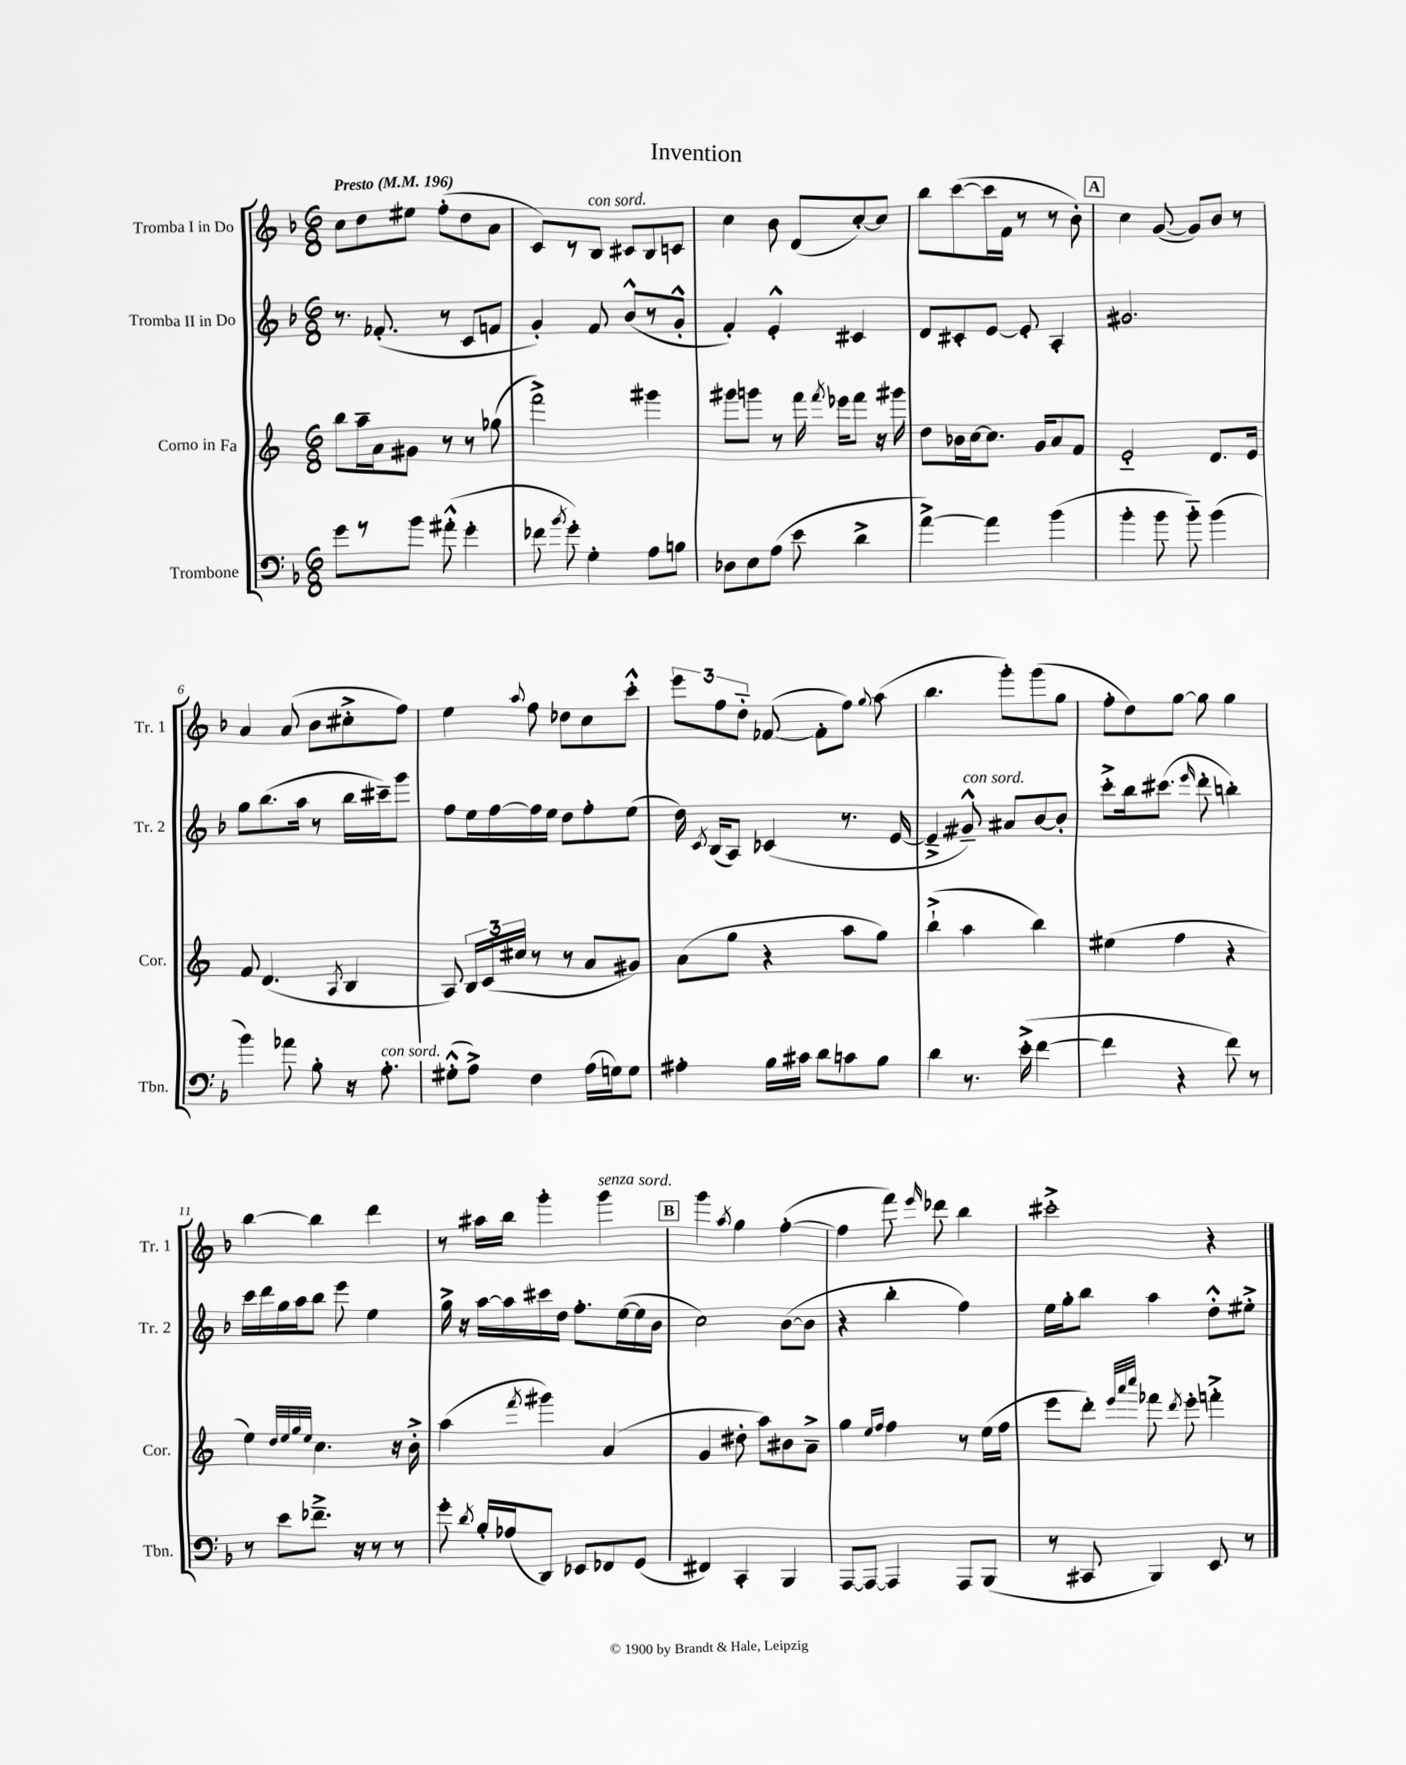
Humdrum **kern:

**kern	**kern	**kern	**kern
*staff4	*staff3	*staff2	*staff1
*clefF4	*clefG2	*clefG2	*clefG2
*k[b-]	*k[]	*k[b-]	*k[b-]
*M6/8	*M6/8	*M6/8	*M6/8
*MM196	*MM196	*MM196	*MM196
8g	8bb	8.r	8cc
8r	16aa~	.	8dd
.	16a	(8.f-'	.
8b-	8g#	.	8ee#
(8a#'^^	8r	8r	(8ff'
4g'	8r	8c	8dd
.	(8gg-	8f	8a
=	=	=	=
8f-	2fff^)	4g')	8c)
8qb-	.	.	.
8g')	.	.	8r
4G'	.	8f	8B-
.	.	(8b-^^	8c#
8A	4ggg#	8r	8B-
8B	.	8g'^^	8c
=	=	=	=
8D-	8ggg#	4f')	4cc
8E	8ggg	.	.
(8A	8r	4e'^^	8b-
8e	16fff	.	(8d
.	8qfff	.	.
.	16eee-	.	.
4d^	8fff	4c#	[8cc')
.	16r	.	8cc]
.	16ggg#	.	.
=	=	=	=
[4a^)	8dd	8d	8bb-
.	16b-	8c#'	([8ccc
.	[16cc	.	.
4a]	8.cc]	[8e	16ccc]
.	.	.	16f
.	.	8e']	8r
.	16g	.	.
(4b-	8a	4A'	8r
.	8f	.	8b-')
=	=	=	=
4b-'	2e'~	2.g#	4cc
8b-	.	.	([8g
8b-'~)	.	.	8g])
(4b-	8.d	.	8b-
.	.	.	8r
.	16e	.	.
=	=	=	=
4b-)	8f	8gg	4a
.	(4.d	(8.bb-	.
8a-	.	.	(8a
.	.	16aa	.
8B-'	.	8r	8b-
.	8qA	.	.
16r	4B	16bb-	8cc#'^
8.A'	.	16ccc#~)	.
.	.	8ggg	8ff)
=	=	=	=
(8G#'^^	8A)	8ff	4ee
8A^)	24B	16ee	.
.	(24c	.	.
.	.	[16ff	.
.	24cc#	.	.
.	.	.	8qqaa
4F	8r	16ff]	8ff
.	.	16ee	.
.	8r	8dd	8dd-
(16A	8a	8ff'	8cc
16G)	.	.	.
8G	8g#)	(8ee	8ccc'^^
=	=	=	=
4A#'	(8a	16dd)	12eee
.	.	8qc	.
.	.	(16B-	.
.	.	.	12ff
.	8gg	8A)	.
.	.	.	12dd'~
16B-	4r	(4c-	([8f-
16c#	.	.	.
8d	.	.	8f-']
8c	8aa	8.r	8ff)
.	.	.	8qqgg
8B-	8gg)	.	(8aa
.	.	[16e	.
=	=	=	=
4d	(4bb`^	4e~^]	4.bb-
8.r	4aa	8g#~^^)	.
.	.	8a#	8ggg')
(16e'^	.	.	.
[4f	4bb)	[8b-	(8ggg
.	.	8b-']	8gg
=	=	=	=
4f]	(4ee#	8ccc'^	8ff'
.	.	16bb-	8dd)
.	.	(8.ccc#	.
4r	4ff	.	[8gg
.	.	16qqeee	.
.	.	8ddd'	8gg]
8f)	4r	4bb')	4gg
8r	.	.	.
=	=	=	=
8r	4ee)	16ccc	[4bb-
.	.	16ddd	.
8e	.	16gg	.
.	.	16aa	.
.	32qqdd	.	.
.	32qqee	.	.
.	32qqgg	.	.
.	32qqee	.	.
8.f-~^	4.cc	8bb-	4bb-]
.	.	8eee	.
16r	.	.	.
8r	.	4ee	4ddd
8r	16r	.	.
.	16b'^	.	.
=	=	=	=
8g'	(4aa	16gg^	8r
.	.	16r	.
8qd	.	.	.
16B-'	.	[16aa	16aa#
(16A-	.	16aa]	16bb-
.	8qfff	.	.
8DD)	4ggg#)	16ccc#	4ggg'
.	.	16dd	.
8EE-	.	8.ff'	.
8FF-	(4a	.	4ggg
.	.	([16ee	.
(8GG	.	16ee]	.
.	.	16b-	.
=	=	=	=
4FF#)	4g	2cc)	4ggg
.	.	.	8qaa
4CC'	8dd#'	.	4gg
.	8aa)	.	.
4BBB-	8b#	([8b-	([4ff'
.	8a~^	8b-]	.
=	=	=	=
[8AAA	4gg	4r	4ff]
8AAA_	.	.	.
.	16qqee	.	.
.	16qqff	.	.
4AAA]	4ff	4bb-'	8fff)
.	.	.	16qqeee
.	.	.	8ddd-
8AAA	8r	4ff)	4bb-
(8BBB-	(16ee	.	.
.	16ff	.	.
=	=	=	=
8r	8eee	16ee	2ccc#'^
.	.	16gg'	.
8CC#	8ddd')	8bb-	.
.	32qqeee	.	.
.	32qqaaa	.	.
.	32qqcccc	.	.
4BBB-)	8fff-	4aa	.
.	8qddd	.	.
.	8eee'	.	.
8EE	4fff'^	8dd'^^	4r
8r	.	8ee#'^	.
==	==	==	==
*-	*-	*-	*-
